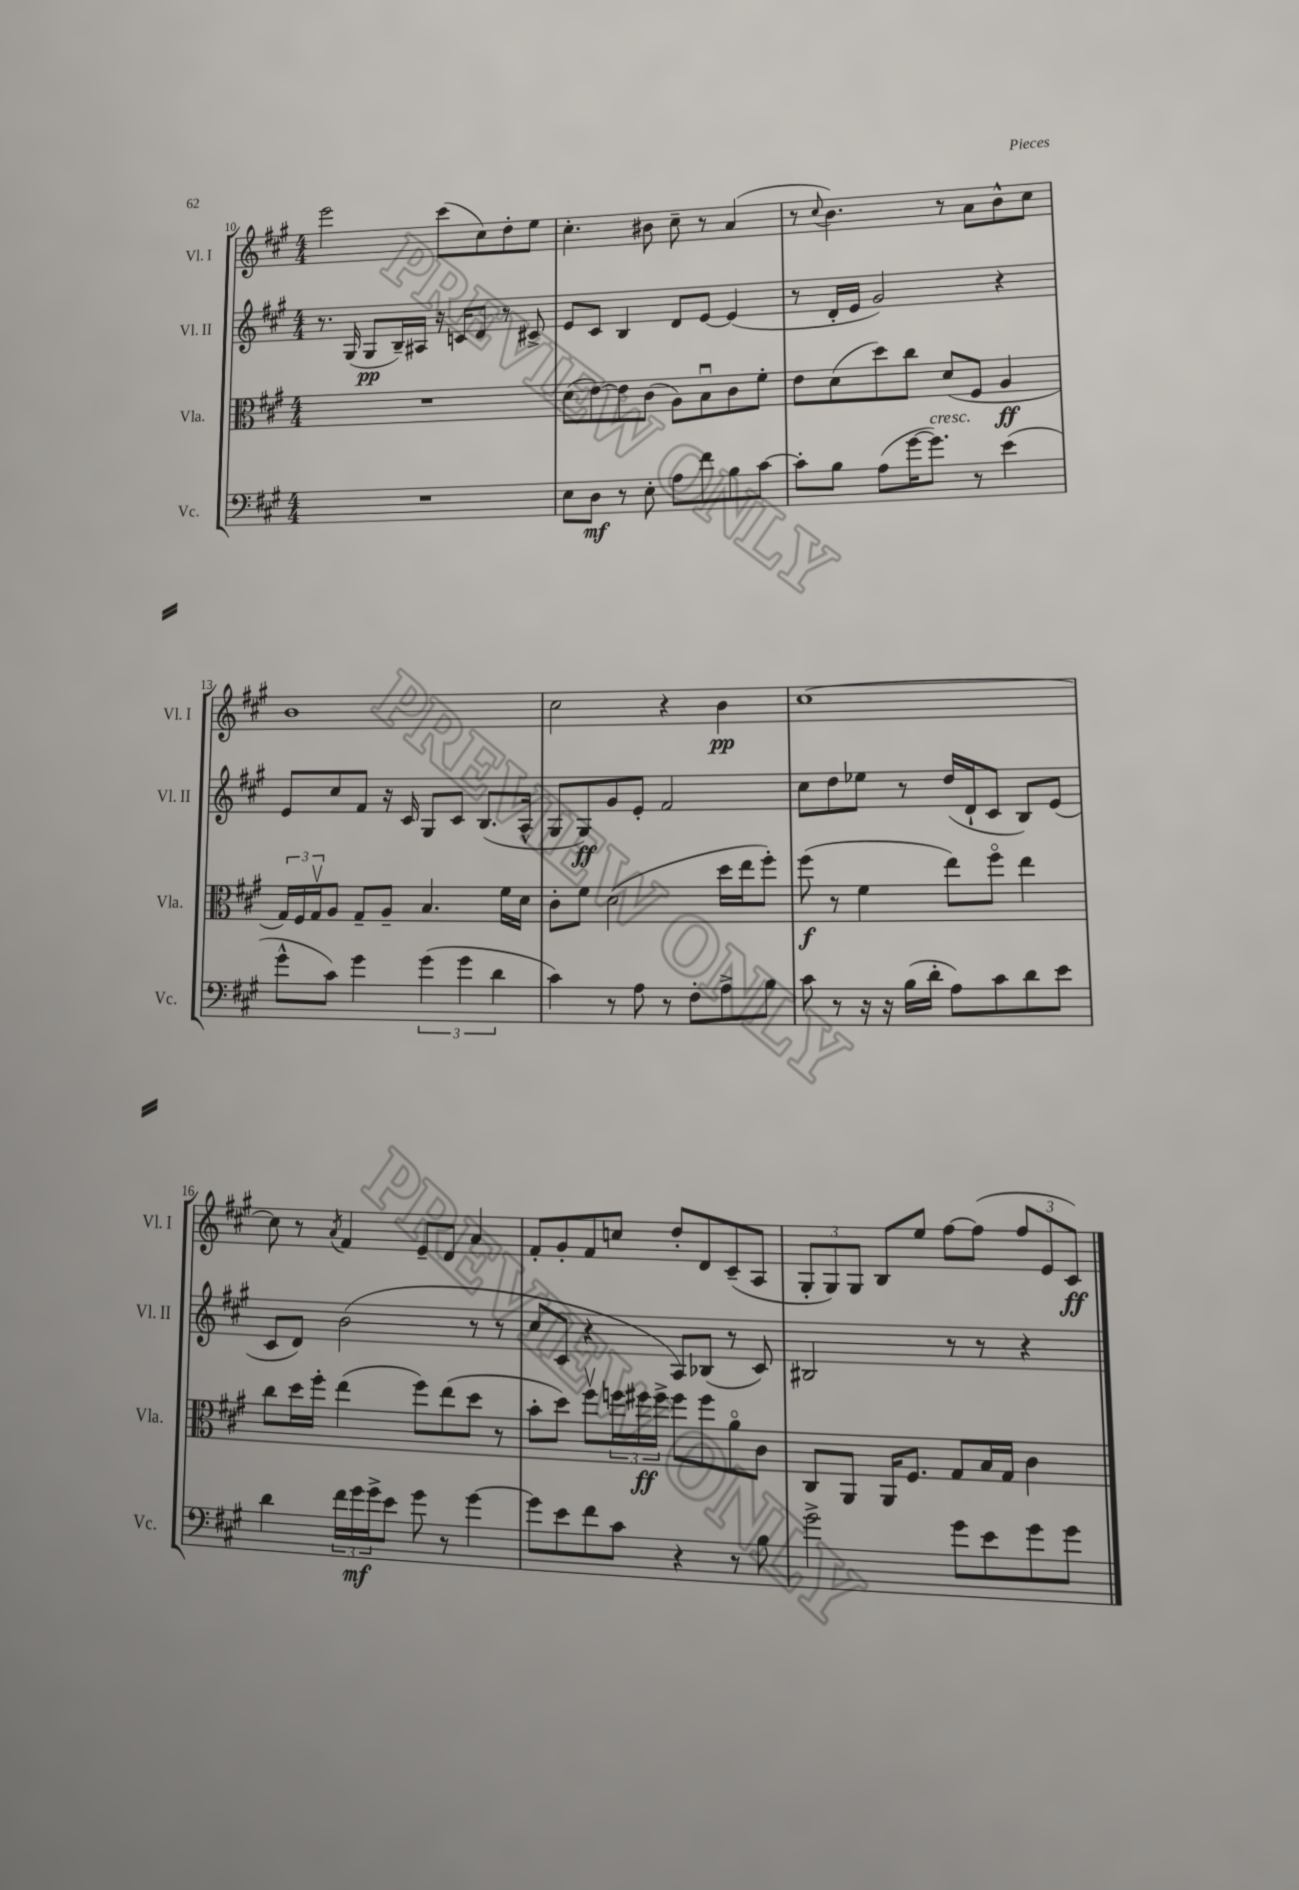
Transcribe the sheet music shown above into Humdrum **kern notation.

**kern	**kern	**kern	**kern
*staff4	*staff3	*staff2	*staff1
*clefF4	*clefC3	*clefG2	*clefG2
*k[f#c#g#]	*k[f#c#g#]	*k[f#c#g#]	*k[f#c#g#]
*M4/4	*M4/4	*M4/4	*M4/4
1r	1r	8.r	2eee
.	.	(16G#	.
.	.	8G#	.
.	.	16B~)	.
.	.	16A#	.
.	.	16r	(8ccc#
.	.	16c	.
.	.	8d	8cc#)
.	.	8r	8dd'
.	.	8c#^	8ee
=	=	=	=
8E	(8d	8e	4.cc#'
8D	[8e)	8c#	.
8r	8e]	4B	.
8E'	(8c#	.	8b#
8A	8A)	8d	8cc#~
8f#	8Bu	[8e	8r
8B	8c#	(4e]	(4a
[8c#	8f#'	.	.
=	=	=	=
8c#']	8e	8r	8r
.	.	.	8qqcc#
8B	(8d	16d'	4.b)
.	.	16e	.
(8A	8dd)	2g#)	.
[16g#	8cc#	.	.
8.g#])	.	.	.
.	(8d	.	8r
8r	8F#	.	8a
(4e	4A	4r	8b^^
.	.	.	8cc#
=	=	=	=
8g#^^	24G#)	8e	1b
.	24F#	.	.
.	24G#v	.	.
8c#)	8A	8cc#	.
4g#	8G#~	8f#	.
.	8A~	16r	.
.	.	16c#	.
(6g#	4.B	8G#	.
.	.	8c#	.
6g#	.	.	.
.	.	(8.B	.
6d	.	.	.
.	16f#	.	.
.	16d	16A^^	.
=	=	=	=
4c#)	8c#'	8G#	2cc#
.	8f#	8G#)	.
8r	(2d	8g#	.
8A	.	8e'	.
8r	.	2f#	4r
8F#'	.	.	.
8A^	16dd	.	4b
.	16ee	.	.
8B	8ff#')	.	.
=	=	=	=
8c#	(8ff#	8cc#	[1cc#
8r	8r	8dd	.
16r	4f#	8ee-	.
16r	.	.	.
(16B	.	8r	.
16d'	.	.	.
8A)	8ee)	(16dd	.
.	.	16d`	.
8c#	8ff#o	8c#	.
8d	4ee	8B)	.
8e	.	(8e	.
=	=	=	=
4d	8cc#	8c#	8cc#]
.	16dd	8d)	8r
.	16ff#'	.	.
.	.	.	8qa
24f#	(4ee	(2b	4f#
24g#	.	.	.
24g#^	.	.	.
8e	.	.	.
8g#	8ff#)	.	8e~
8r	(8ee	.	8d
[4g#	8dd	8r	4a
.	8r	8r	.
=	=	=	=
8g#]	8b'	8cc#	8f#'
8e	8dd)	8c#	8g#'
8f#	8ff#v	4r	8f#
8c#	24ff	.	8cc
.	24ff#	.	.
.	24ff#^	.	.
4r	8ff#	8A)	8dd'
.	8ff#	(8B-	8d
8r	8ao	8r	(8c#~
8B	8c#	8c#)	8A
=	=	=	=
2g#^	8C#	2B#	12G#'
.	.	.	12G#)
.	8AA	.	.
.	.	.	12G#
.	16AA	.	8B
.	8.F#	.	.
.	.	.	8ee
8g#	8G#	8r	[8ff#
8e	16B	8r	(8ff#]
.	16G#	.	.
8g#	4c#	4r	12ff#
.	.	.	12e
8g#	.	.	.
.	.	.	12c#)
==	==	==	==
*-	*-	*-	*-
